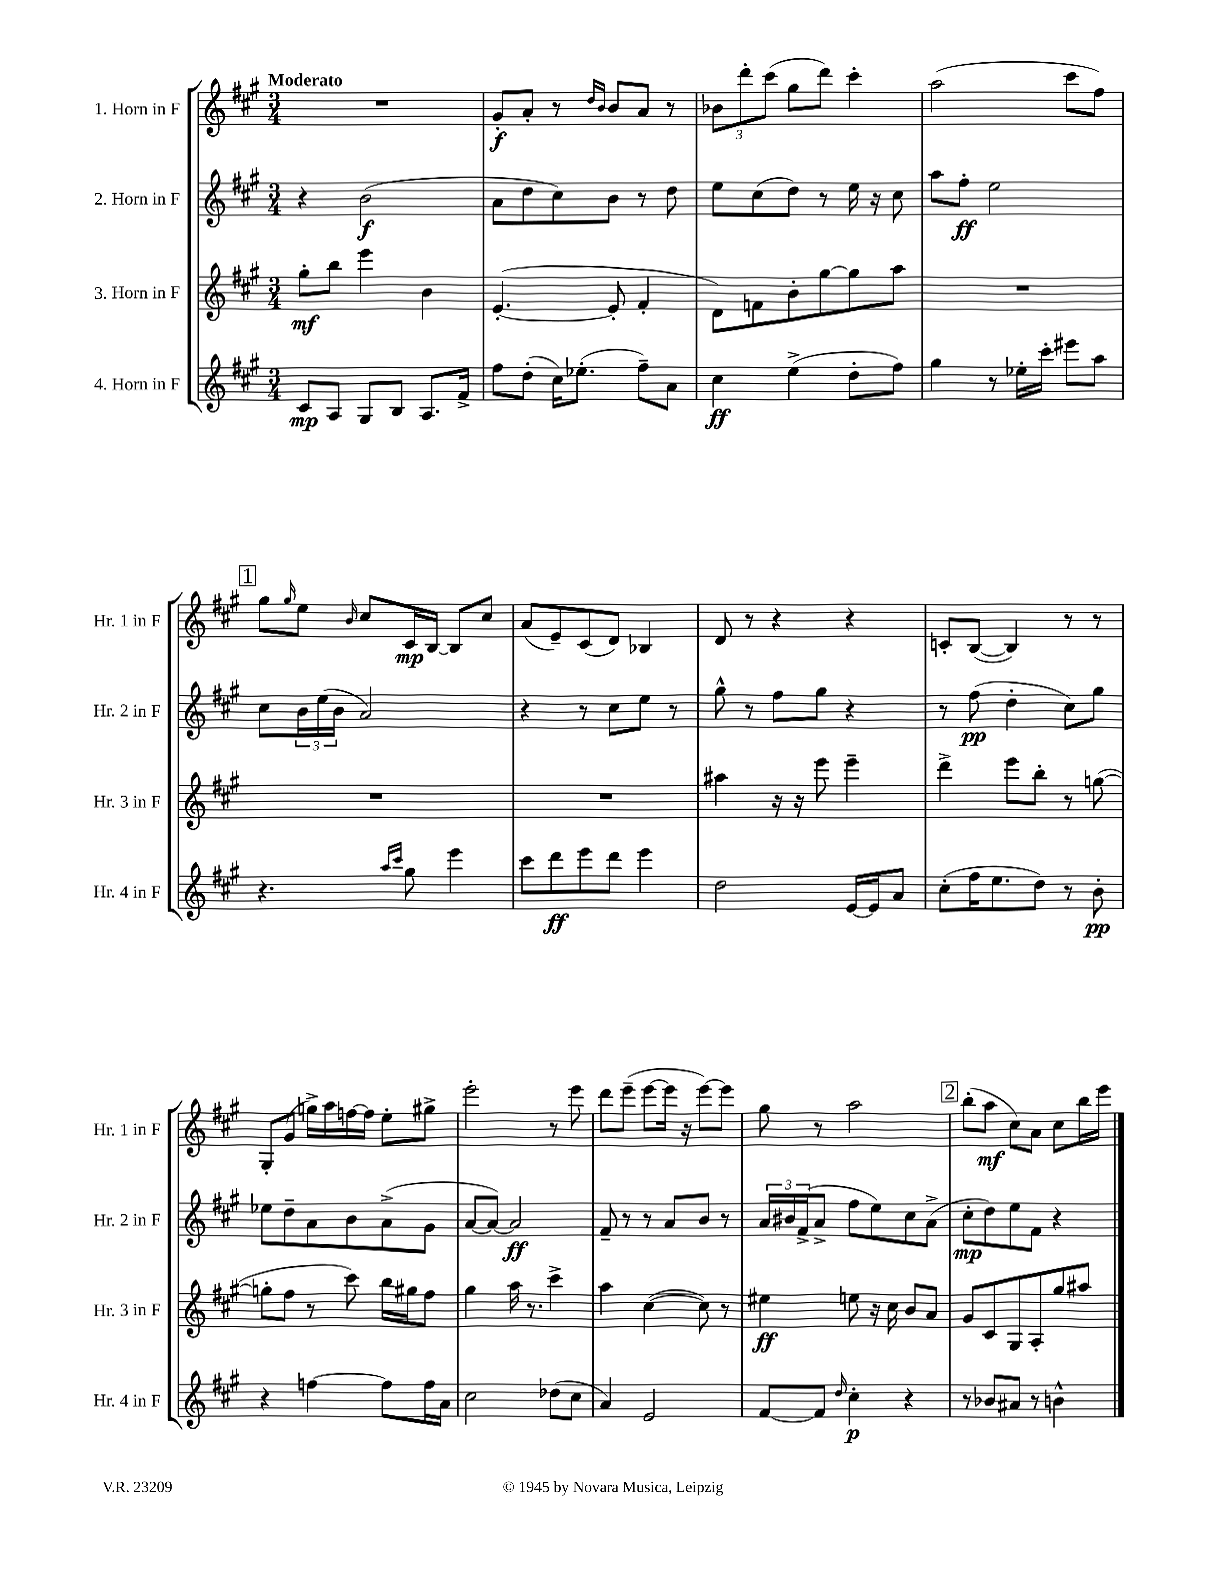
<<
\new StaffGroup <<
\new Staff = "s0" \with { instrumentName = "1. Horn in F" shortInstrumentName = "Hr. 1 in F" } {
    \clef treble \key a \major \numericTimeSignature \time 3/4 \tempo "Moderato"
    R2. |
    gis'8-.\f a'8-. r8 \grace { d''16 b'16 } b'8 a'8 r8 |
    \tuplet 3/2 { bes'8 d'''8-. cis'''8( } gis''8 d'''8) cis'''4-. |
    a''2( cis'''8 fis''8) |
    \mark \markup { \box "1" } gis''8 \grace { gis''16 } e''8 \grace { b'16 } cis''8 cis'16\mp b16~ b8 cis''8 |
    a'8( e'8--) cis'8( d'8) bes4 |
    d'8 r8 r4 r4 |
    c'8-. b8~( b4) r8 r8 |
    gis8-. gis'8( g''16->) a''16 f''16~ f''16 e''8-. gis''8-> |
    e'''2-. r8 e'''8 |
    d'''8 e'''8--( e'''8~ e'''16 r16 e'''8~) e'''8 |
    gis''8 r8 a''2 |
    \mark \markup { \box "2" } b''8-.( a''8\mf cis''8) a'8 cis''8 b''16 e'''16 \bar "|." |
}
\new Staff = "s1" \with { instrumentName = "2. Horn in F" shortInstrumentName = "Hr. 2 in F" } {
    \clef treble \key a \major \numericTimeSignature \time 3/4
    r4 b'2\f( |
    a'8 d''8 cis''8) b'8 r8 d''8 |
    e''8 cis''8( d''8) r8 e''16 r16 cis''8 |
    a''8 fis''8-.\ff e''2 |
    \mark \markup { \box "1" } cis''8 \tuplet 3/2 { b'16 e''16( b'16 } a'2) |
    r4 r8 cis''8 e''8 r8 |
    gis''8-^ r8 fis''8 gis''8 r4 |
    r8 fis''8\pp( d''4-. cis''8) gis''8 |
    ees''8 d''8-- a'8 b'8 a'8->( gis'8 |
    a'8~ a'8~) a'2\ff |
    fis'8-- r8 r8 a'8 b'8 r8 |
    \tuplet 3/2 { a'16 bis'16 fis'16->( } a'8-> fis''8 e''8) cis''8 a'8->( |
    \mark \markup { \box "2" } cis''8-.\mp d''8) e''8 fis'8 r4 \bar "|." |
}
\new Staff = "s2" \with { instrumentName = "3. Horn in F" shortInstrumentName = "Hr. 3 in F" } {
    \clef treble \key a \major \numericTimeSignature \time 3/4
    gis''8-.\mf b''8 e'''4 b'4 |
    e'4.~-.( e'8-. fis'4-. |
    d'8) f'8 b'8-. gis''8~ gis''8 a''8 |
    R2. |
    \mark \markup { \box "1" } R2. |
    R2. |
    ais''4 r16 r16 e'''8 e'''4-- |
    d'''4-> e'''8 b''8-. r8 g''8~( |
    g''8-. fis''8 r8 cis'''8) b''16 gis''16 fis''8 |
    gis''4 a''16 r8. cis'''4-> |
    a''4 cis''4~( cis''8) r8 |
    eis''4\ff e''8 r16 cis''16 b'8 a'8 |
    \mark \markup { \box "2" } gis'8 cis'8 gis8 a8-. gis''8 ais''8 \bar "|." |
}
\new Staff = "s3" \with { instrumentName = "4. Horn in F" shortInstrumentName = "Hr. 4 in F" } {
    \clef treble \key a \major \numericTimeSignature \time 3/4
    cis'8\mp a8 gis8 b8 a8. fis'16-> |
    fis''8 d''8-.( cis''16) ees''8.-.( fis''8--) a'8 |
    cis''4\ff e''4->( d''8-. fis''8) |
    gis''4 r8 ees''16-. cis'''16-. eis'''8 a''8 |
    \mark \markup { \box "1" } r4. \grace { a''16 cis'''16 } gis''8 e'''4 |
    cis'''8 d'''8\ff e'''8 d'''8 e'''4 |
    d''2 e'16~ e'16 a'8 |
    cis''8-.( fis''16 e''8. d''8) r8 b'8-.\pp |
    r4 f''4~ f''8 f''16 a'16 |
    cis''2 des''8( cis''8 |
    a'4) e'2 |
    fis'8~ fis'8 \grace { d''16 } cis''4-.\p r4 |
    \mark \markup { \box "2" } r8 bes'8 ais'8 r8 b'4-^ \bar "|." |
}
>>
>>
\layout { \context { \Score \remove "Bar_number_engraver" } }
